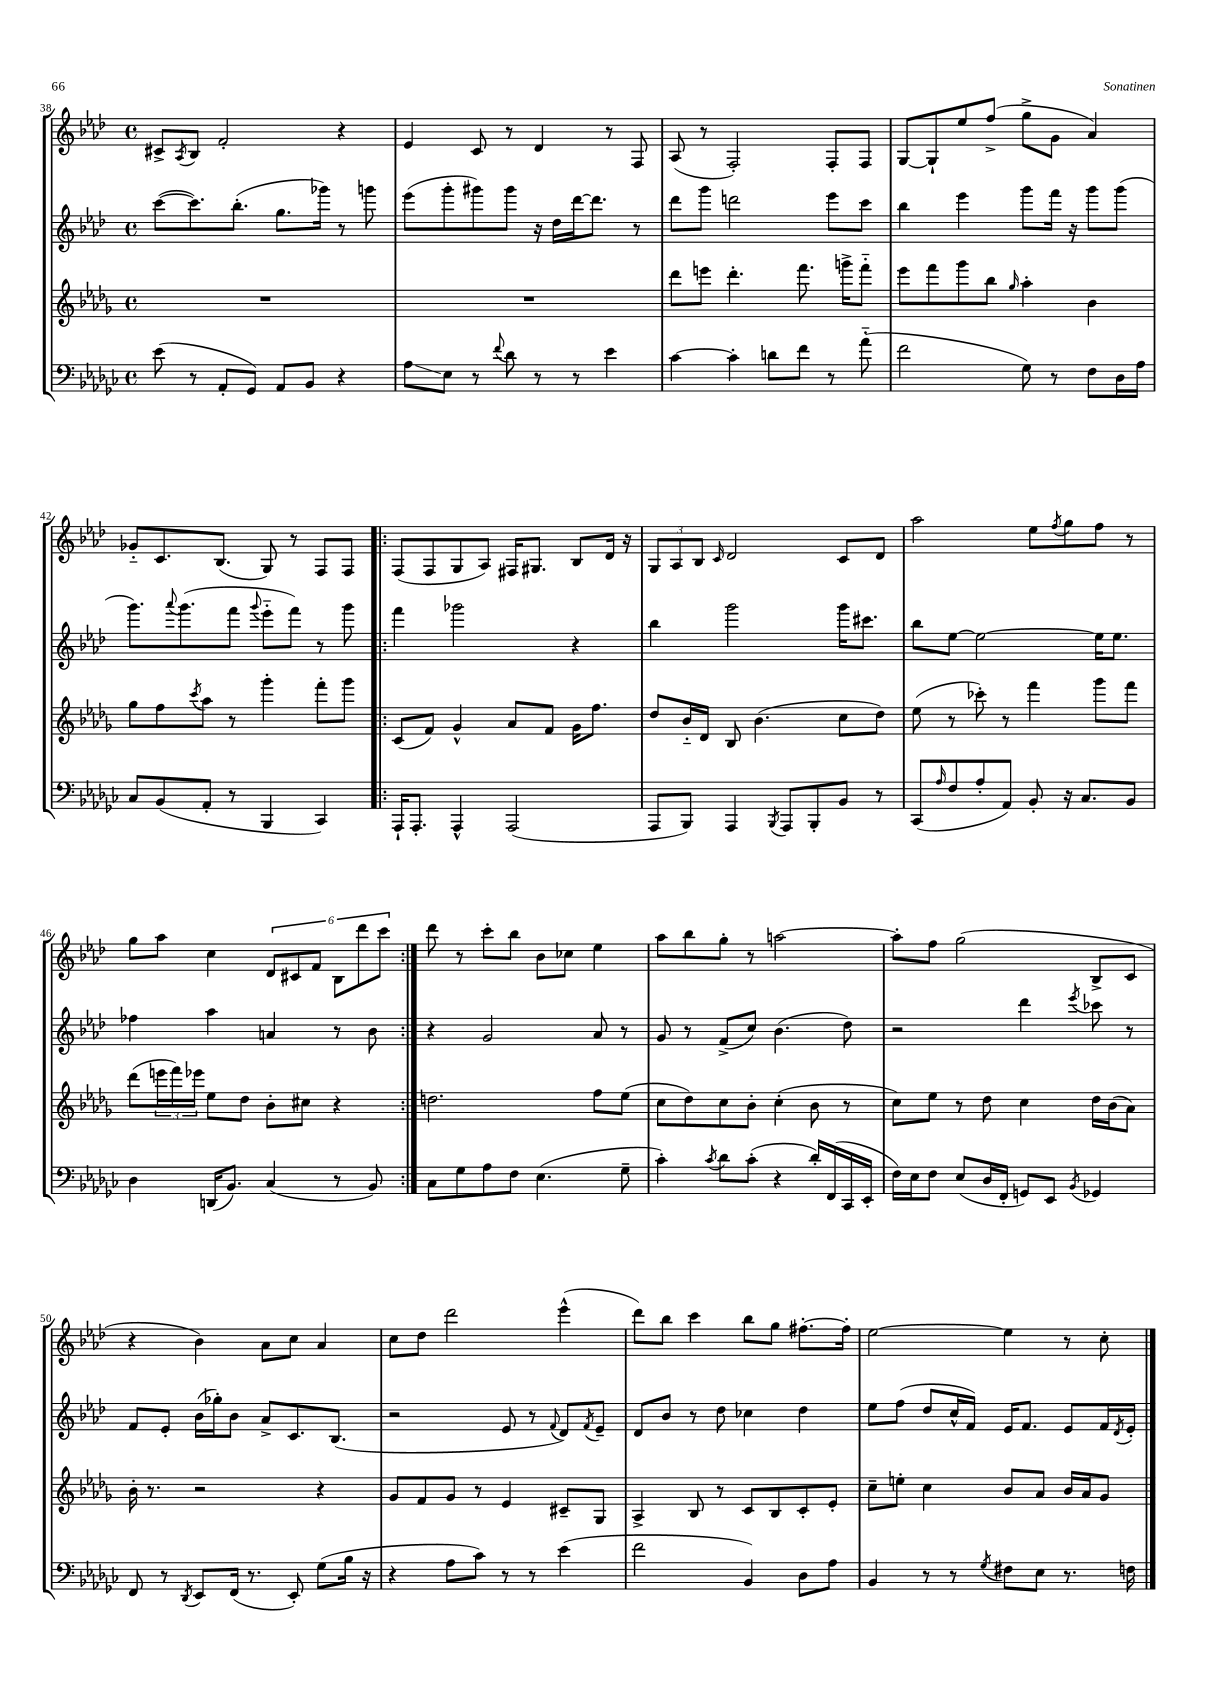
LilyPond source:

<<
\new StaffGroup <<
\new Staff = "s0" {
    \clef treble \key aes \major \defaultTimeSignature \time 4/4
    cis'8-> \acciaccatura { aes8 } bes8 f'2-. r4 |
    ees'4 c'8 r8 des'4 r8 f8 |
    aes8( r8 f2-.) f8-. f8 |
    g8~ g8-! ees''8 f''8->( g''8-> g'8 aes'4) |
    ges'8-_ c'8. bes8.( g8) r8 f8 f8 |
    \repeat volta 2 { f8( f8 g8 aes8) fis16 gis8. bes8 des'16 r16 |
    \tuplet 3/2 { g8 aes8 bes8 } \grace { c'16 } des'2 c'8 des'8 |
    aes''2 ees''8 \acciaccatura { f''8 } g''8 f''8 r8 |
    g''8 aes''8 c''4 \tuplet 6/4 { des'8 cis'8 f'8 bes8 des'''8 c'''8 } | }
    des'''8 r8 c'''8-. bes''8 bes'8 ces''8 ees''4 |
    aes''8 bes''8 g''8-. r8 a''2~ |
    a''8-. f''8 g''2( bes8-> c'8 |
    r4 bes'4) aes'8 c''8 aes'4 |
    c''8 des''8 des'''2 ees'''4-^( |
    des'''8) bes''8 c'''4 bes''8 g''8 fis''8.~-. fis''16-. |
    ees''2~ ees''4 r8 c''8-. \bar "|." |
}
\new Staff = "s1" {
    \clef treble \key aes \major \defaultTimeSignature \time 4/4
    c'''8~( c'''8.) bes''8.-.( g''8. ges'''16) r8 g'''8 |
    ees'''8( g'''8-. gis'''8) gis'''8 r16 des''16 des'''16~ des'''8. r8 |
    des'''8 g'''8 d'''2 ees'''8 c'''8 |
    bes''4 ees'''4 g'''8 f'''16 r16 g'''8 g'''8( |
    g'''8.) \appoggiatura { aes'''8 } g'''8.( f'''8 \appoggiatura { g'''8 } ees'''8-_ f'''8) r8 g'''8 |
    \repeat volta 2 { f'''4 ges'''2 r4 |
    bes''4 g'''2 g'''16 cis'''8. |
    bes''8 ees''8~ ees''2~ ees''16 ees''8. |
    fes''4 aes''4 a'4 r8 bes'8 | }
    r4 g'2 aes'8 r8 |
    g'8 r8 f'8->( c''8) bes'4.( des''8) |
    r2 des'''4 \acciaccatura { ees'''8 } ces'''8 r8 |
    f'8 ees'8-. bes'16( ges''16-.) bes'8 aes'8-> c'8. bes8.( |
    r2 ees'8 r8 \appoggiatura { f'8 } des'8) \acciaccatura { f'8 } ees'8-- |
    des'8 bes'8 r8 des''8 ces''4 des''4 |
    ees''8 f''8( des''8 c''16-^ f'16) ees'16 f'8. ees'8 f'16 \acciaccatura { des'8 } ees'16-. \bar "|." |
}
\new Staff = "s2" {
    \clef treble \key des \major \defaultTimeSignature \time 4/4
    R1 |
    R1 |
    des'''8 e'''8 des'''4.-. f'''8. g'''16-> f'''8-_ |
    ees'''8 f'''8 ges'''8 bes''8 \grace { ges''16 } aes''4-. bes'4 |
    ges''8 f''8 \acciaccatura { c'''8 } aes''8 r8 ges'''4-. f'''8-. ges'''8 |
    \repeat volta 2 { c'8( f'8) ges'4-^ aes'8 f'8 ges'16 f''8. |
    des''8 bes'16-_ des'16 bes8 bes'4.( c''8 des''8) |
    ees''8( r8 ces'''8-.) r8 f'''4 ges'''8 f'''8 |
    des'''8( \tuplet 3/2 { e'''16 f'''16) ees'''16 } ees''8 des''8 bes'8-. cis''8 r4 | }
    d''2. f''8 ees''8( |
    c''8 des''8) c''8 bes'8-. c''4-.( bes'8 r8 |
    c''8) ees''8 r8 des''8 c''4 des''16 bes'16( aes'8) |
    bes'16-. r8. r2 r4 |
    ges'8 f'8 ges'8 r8 ees'4 cis'8-- ges8 |
    aes4-> bes8 r8 c'8 bes8 c'8-. ees'8-. |
    c''8-- e''8-. c''4 bes'8 aes'8 bes'16 aes'16 ges'8 \bar "|." |
}
\new Staff = "s3" {
    \clef bass \key ges \major \defaultTimeSignature \time 4/4
    ees'8( r8 aes,8-. ges,8) aes,8 bes,8 r4 |
    aes8\glissando ees8 r8 \appoggiatura { f'8 } des'8 r8 r8 ees'4 |
    ces'4~ ces'4-. d'8 f'8 r8 aes'8-_( |
    f'2 ges8) r8 f8 des16 aes16 |
    ces8 bes,8( aes,8-. r8 bes,,4 ces,4) |
    \repeat volta 2 { aes,,16-! aes,,8.-. aes,,4-^ aes,,2( |
    aes,,8 bes,,8) aes,,4 \acciaccatura { bes,,8 } aes,,8 bes,,8-. bes,8 r8 |
    ces,8( \grace { aes16 } f8 aes8-. aes,8) bes,8-. r16 ces8. bes,8 |
    des4 d,16( bes,8.) ces4( r8 bes,8) | }
    ces8 ges8 aes8 f8 ees4.( ges8-- |
    ces'4-.) \acciaccatura { ces'8 } des'8 ces'8-.( r4 des'16-.) f,16( ces,16 ees,16-. |
    f16) ees16 f8 ees8( des16 f,16-. g,8) ees,8 \acciaccatura { bes,8 } ges,4 |
    f,8 r8 \acciaccatura { des,8 } ees,8 f,16( r8. ees,8-.) ges8( bes16 r16 |
    r4 aes8 ces'8) r8 r8 ees'4( |
    f'2 bes,4) des8 aes8 |
    bes,4 r8 r8 \acciaccatura { ges8 } fis8 ees8 r8. f16 \bar "|." |
}
>>
>>
\layout { \context { \Score currentBarNumber = #38 } }
